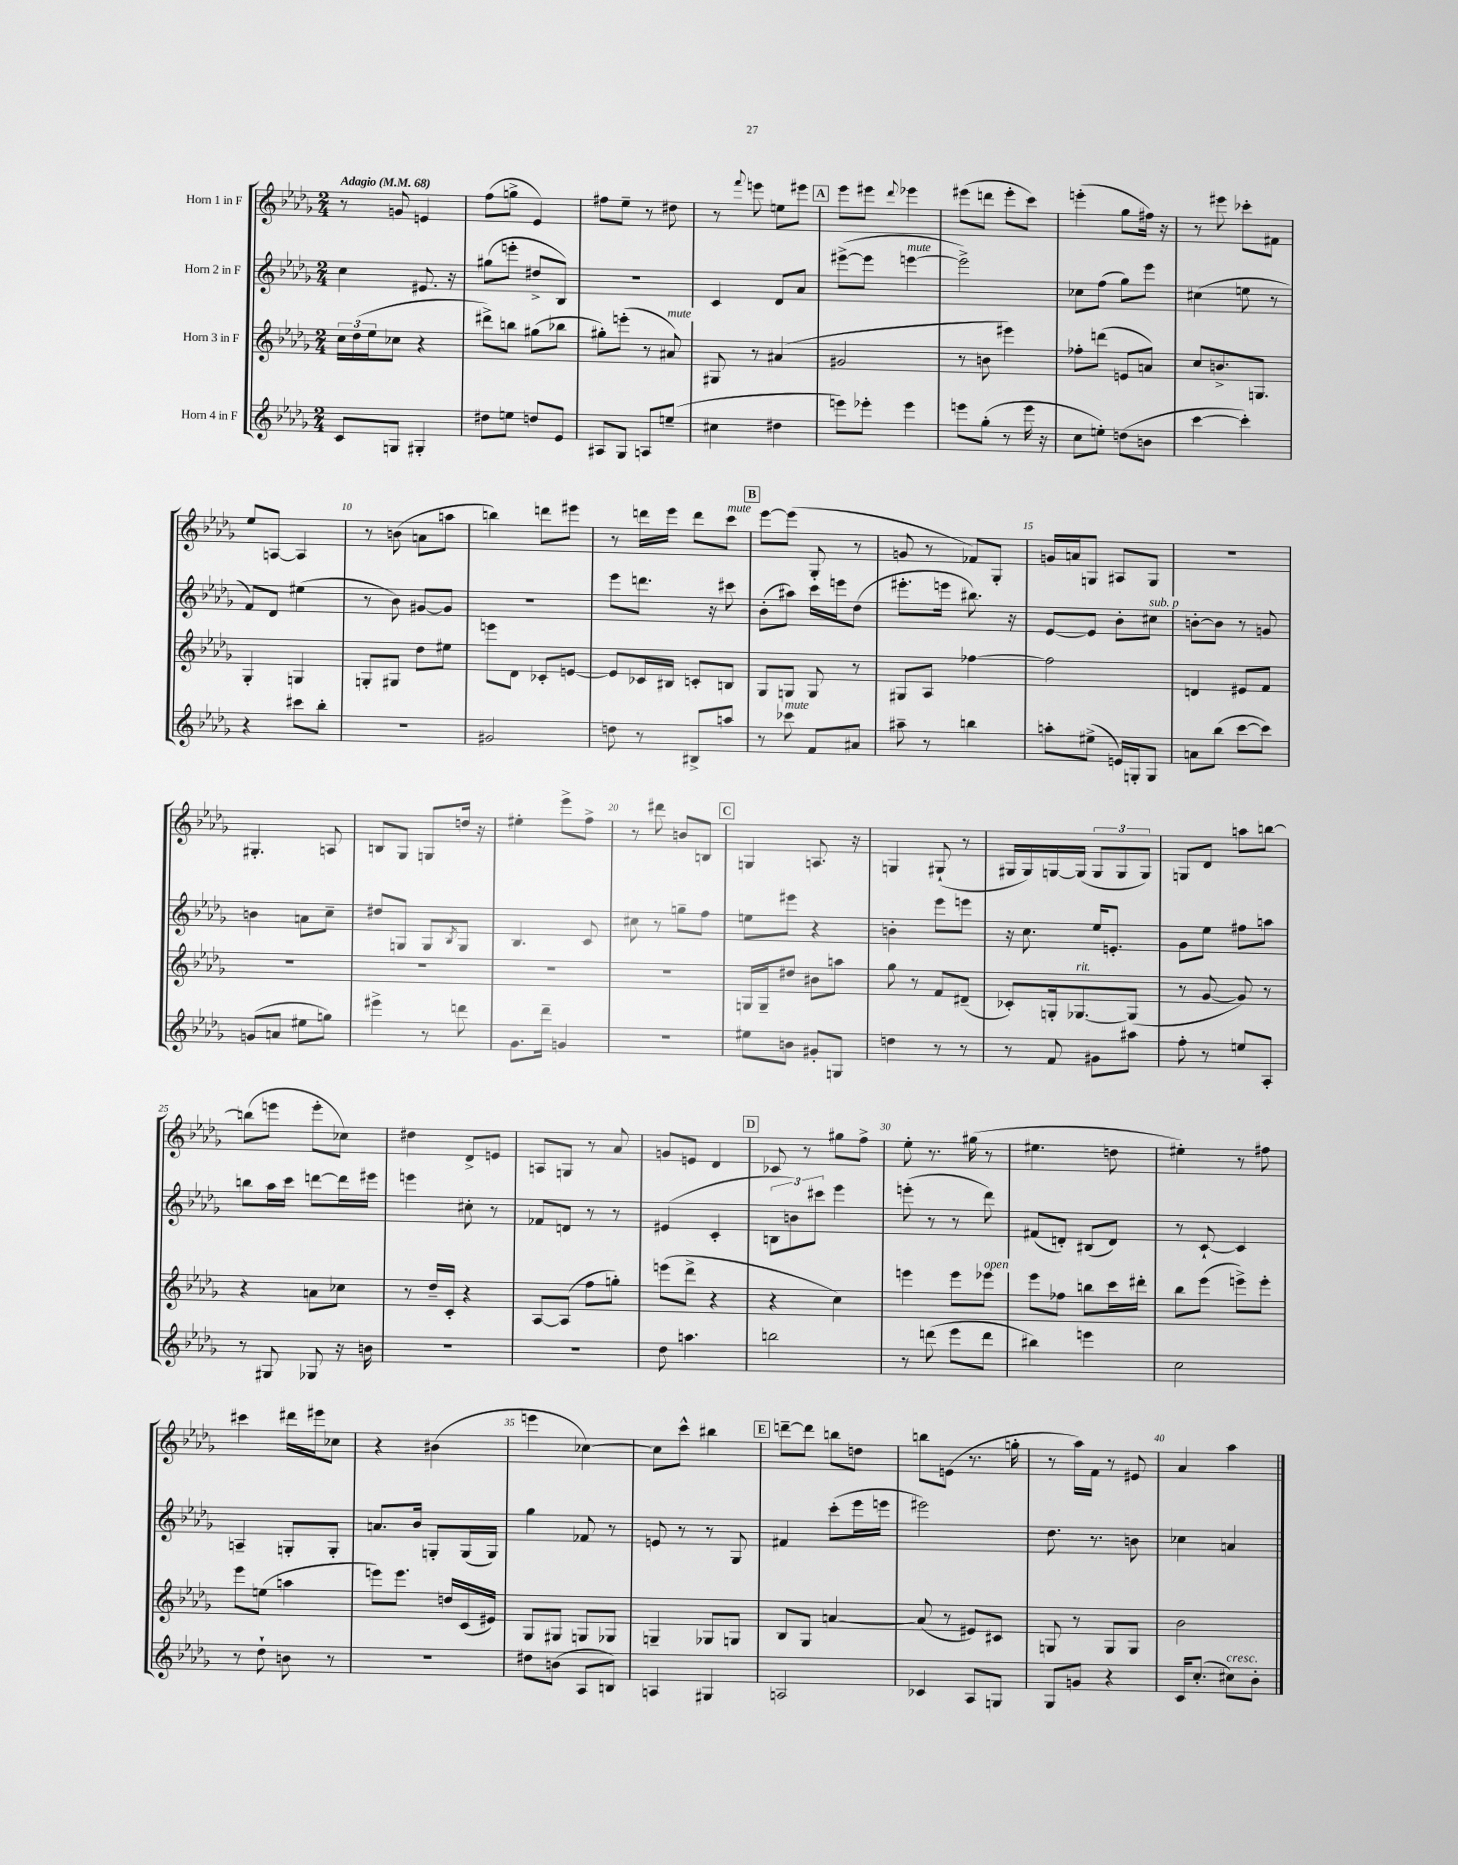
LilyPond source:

<<
\new StaffGroup <<
\new Staff = "s0" \with { instrumentName = "Horn 1 in F" } {
    \clef treble \key des \major \numericTimeSignature \time 2/4 \tempo "Adagio" 4 = 68
    r8 g'8 e'4 |
    f''8( g''8-> ees'4) |
    fis''8 ees''8-- r8 dis''8 |
    r8 \appoggiatura { f'''8 } e'''8 e''8 eis'''8 |
    \mark \markup { \box "A" } ees'''8 eis'''8 \appoggiatura { des'''8 } ees'''4 |
    eis'''8( d'''8 eis'''8-. c'''8) |
    e'''4-.( ges''8 fis''16) r16 |
    r8 eis'''8 ces'''8-. fis'8 |
    ees''8 a8~ a4 |
    r8 b'8( a'8 a''8 |
    b''4) d'''8 eis'''8 |
    r8 d'''16 ees'''16 d'''8 c'''8^\markup { \italic "mute" } |
    \mark \markup { \box "B" } ees'''8~ ees'''8( ges8-. r8 |
    g'8 r8 fes'8) ges8-. |
    g'16 a'16 g8 ais8 g8 |
    r2 |
    gis4.-. a8 |
    b8 ges8 g8 d''16 r16 |
    eis''4-. ees'''8-> f''8-> |
    r8 dis'''8 b'8 b8 |
    \mark \markup { \box "C" } g4 a8. r16 |
    g4 gis8-!( r8 |
    gis16 gis16) g16~ g16( \tuplet 3/2 { g8 g8 g8) } |
    g8 des'8 a''8 b''8~ |
    b''8( e'''8 e'''8-. ces''8) |
    dis''4 des'8-> e'8 |
    a8 g8 r8 aes'8 |
    g'8 e'8 des'4 |
    \mark \markup { \box "D" } ces'8 r8 gis''8 f''8-> |
    ees''8-. r8. gis''16( r8 |
    eis''4. d''8 |
    eis''4-.) r8 fis''8 |
    cis'''4 dis'''16 eis'''16 ces''8 |
    r4 bis'4( |
    e'''4 ces''4~) |
    ces''8 c'''8-^ bis''4 |
    \mark \markup { \box "E" } d'''8~-- d'''8 b''8 d''8 |
    b''8 e'8( r8. g''16-. |
    r8 aes''16) f'16 r8 eis'8 |
    aes'4 aes''4 \bar "|." |
}
\new Staff = "s1" \with { instrumentName = "Horn 2 in F" } {
    \clef treble \key des \major \numericTimeSignature \time 2/4
    c''4 eis'8. r16 |
    gis''8( e'''8-. dis''8-> bes8) |
    r2 |
    c'4 des'8 aes'8 |
    \mark \markup { \box "A" } eis'''8~->( eis'''8 e'''4~^\markup { \italic "mute" } |
    e'''2->) |
    ces''8 f''8( ges''8) ees'''8 |
    cis''4( e''8 r8 |
    f'8) des'8 eis''4( |
    r8 bes'8) gis'8~ gis'8 |
    r2 |
    ees'''8 d'''8. r16 cis'''8 |
    \mark \markup { \box "B" } bes'8-.( ais''8) c'''16 e'''16 des''8( |
    eis'''8.-. e'''16 bis''8.) r16 |
    ees'8~ ees'8 bes'8-. cis''8^\markup { \italic "sub. p" } |
    b'8~-. b'8 r8 g'8 |
    b'4 a'8 c''8-- |
    dis''8 g8 g8 \acciaccatura { bes8 } g8 |
    bes4. c'8 |
    cis''8 r8 g''8-- f''8 |
    \mark \markup { \box "C" } e''8 eis'''8 r4 |
    b'4-. ees'''8 e'''8 |
    r16 c''8. ees''16 e'8.-. |
    ges'8 ees''8 fis''8 a''8 |
    b''8 aes''16 c'''16 d'''8~ d'''16 eis'''16 |
    e'''4 cis''8-. r8 |
    fes'8 d'8 r8 r8 |
    eis'4( c'4-. |
    \mark \markup { \box "D" } \tuplet 3/2 { b8 b'8) cis'''8 } ees'''4 |
    e'''8-.( r8 r8 des'''8) |
    fis'8( d'8-.) bis8( d'8) |
    r8 c'8~-! c'4 |
    a4-- g8-. g8-. |
    a'8. bes'16 g8-. g16( g16) |
    ges''4 fes'8 r8 |
    e'8 r8 r8 ges8 |
    \mark \markup { \box "E" } fis'4 c'''8-.( ees'''16 e'''16 |
    eis'''2) |
    des''8. r8. b'8 |
    ces''4 a'4 \bar "|." |
}
\new Staff = "s2" \with { instrumentName = "Horn 3 in F" } {
    \clef treble \key des \major \numericTimeSignature \time 2/4
    \tuplet 3/2 { c''16 des''16( ees''16 } ces''8 r4 |
    dis'''8->) b''8 gis''8( bes''8 |
    gis''8-.) e'''8-.( r8 ais'8^\markup { \italic "mute" }) |
    gis8 r8 ais'4( |
    \mark \markup { \box "A" } gis'2 |
    r8 b'8 eis'''4) |
    fes''8-. d'''8( e'8 a'8) |
    c''8 b'8.-> g8. |
    ges4-. g4 |
    g8-. gis8 des''8 eis''8 |
    e'''8 des'8 ces'8-. e'8~ |
    e'8 ces'16 bis16 c'8-. b8 |
    \mark \markup { \box "B" } ges8 g8 g8 r8 |
    gis8 aes8 fes''4~ |
    fes''2 |
    d'4 eis'8 f'8 |
    R2 |
    R2 |
    R2 |
    R2 |
    \mark \markup { \box "C" } g16 g16-- dis''8 bis'8 a''8 |
    ges''8 r8 f'8 dis'8--( |
    ces'8-.) g16-. ges8.~^\markup { \italic "rit." } ges8( |
    r8 ges'8~ ges'8) r8 |
    r4 a'8 ces''8 |
    r8 des''16-- c'16-. r4 |
    aes8~ aes8( f''8 g''8-.) |
    e'''8( des'''8-> r4 |
    \mark \markup { \box "D" } r4 c''4) |
    e'''4 e'''8 ees'''8^\markup { \italic "open" } |
    ees'''8 fes''8 b''8 c'''16 dis'''16-. |
    bes''8 ees'''8( e'''8->) e'''8-. |
    ees'''8 e''8( a''4 |
    e'''8) e'''8. d''16 c'16( eis'16) |
    ges8 gis8 g8 ges8 |
    g4-- ges8 g8 |
    \mark \markup { \box "E" } bes8 ges8 a'4~ |
    a'8( r8 eis'8) cis'8 |
    g8 r8 g8 g8 |
    bes'2 \bar "|." |
}
\new Staff = "s3" \with { instrumentName = "Horn 4 in F" } {
    \clef treble \key des \major \numericTimeSignature \time 2/4
    c'8 g8 gis4-. |
    dis''8 e''8 d''8 ees'8 |
    ais8 ges8 a8 e''8--( |
    cis''4 dis''4 |
    \mark \markup { \box "A" } e'''8) ees'''8-. ees'''4 |
    e'''8 ges''8-.( r8 e'''16 r16 |
    c''8 e''8-.) d''8( b'8 |
    c'''4~ c'''4-.) |
    r4 cis'''8 bes''8-. |
    R2 |
    gis'2 |
    d''8 r8 bis8-> a''8 |
    \mark \markup { \box "B" } r8 ces'''8^\markup { \italic "mute" } f'8 ais'8 |
    ais''8-- r8 b''4 |
    a''8-. eis''8->( e'16) g16-. g8 |
    a'8 bes''8( c'''8~ c'''8) |
    g'8( a'8 eis''8 g''8) |
    eis'''4-> r8 d'''8 |
    ges'8. des'''16-- g'4 |
    r2 |
    \mark \markup { \box "C" } eis''8 b'8 gis'8-. g8 |
    d''4 r8 r8 |
    r8 f'8 gis'8 ais''8 |
    f''8-. r8 e''8 aes8-. |
    r8 gis8 ges8 r16 b'16 |
    R2 |
    R2 |
    des''8 a''4. |
    \mark \markup { \box "D" } b''2 |
    r8 d'''8( ees'''8 d'''8 |
    bis''4) e'''4 |
    c''2 |
    r8 des''8-! b'8 r8 |
    R2 |
    dis''8 b'8( aes8 b8) |
    a4 gis4 |
    \mark \markup { \box "E" } a2 |
    ces'4 aes8 g8 |
    ges8 g'8 r4 |
    c'16 c''8.-.( cis''8^\markup { \italic "cresc." }) bes'8-. \bar "|." |
}
>>
>>
\layout { \context { \Score \override BarNumber.break-visibility = ##(#f #t #t) barNumberVisibility = #(every-nth-bar-number-visible 5) } }
